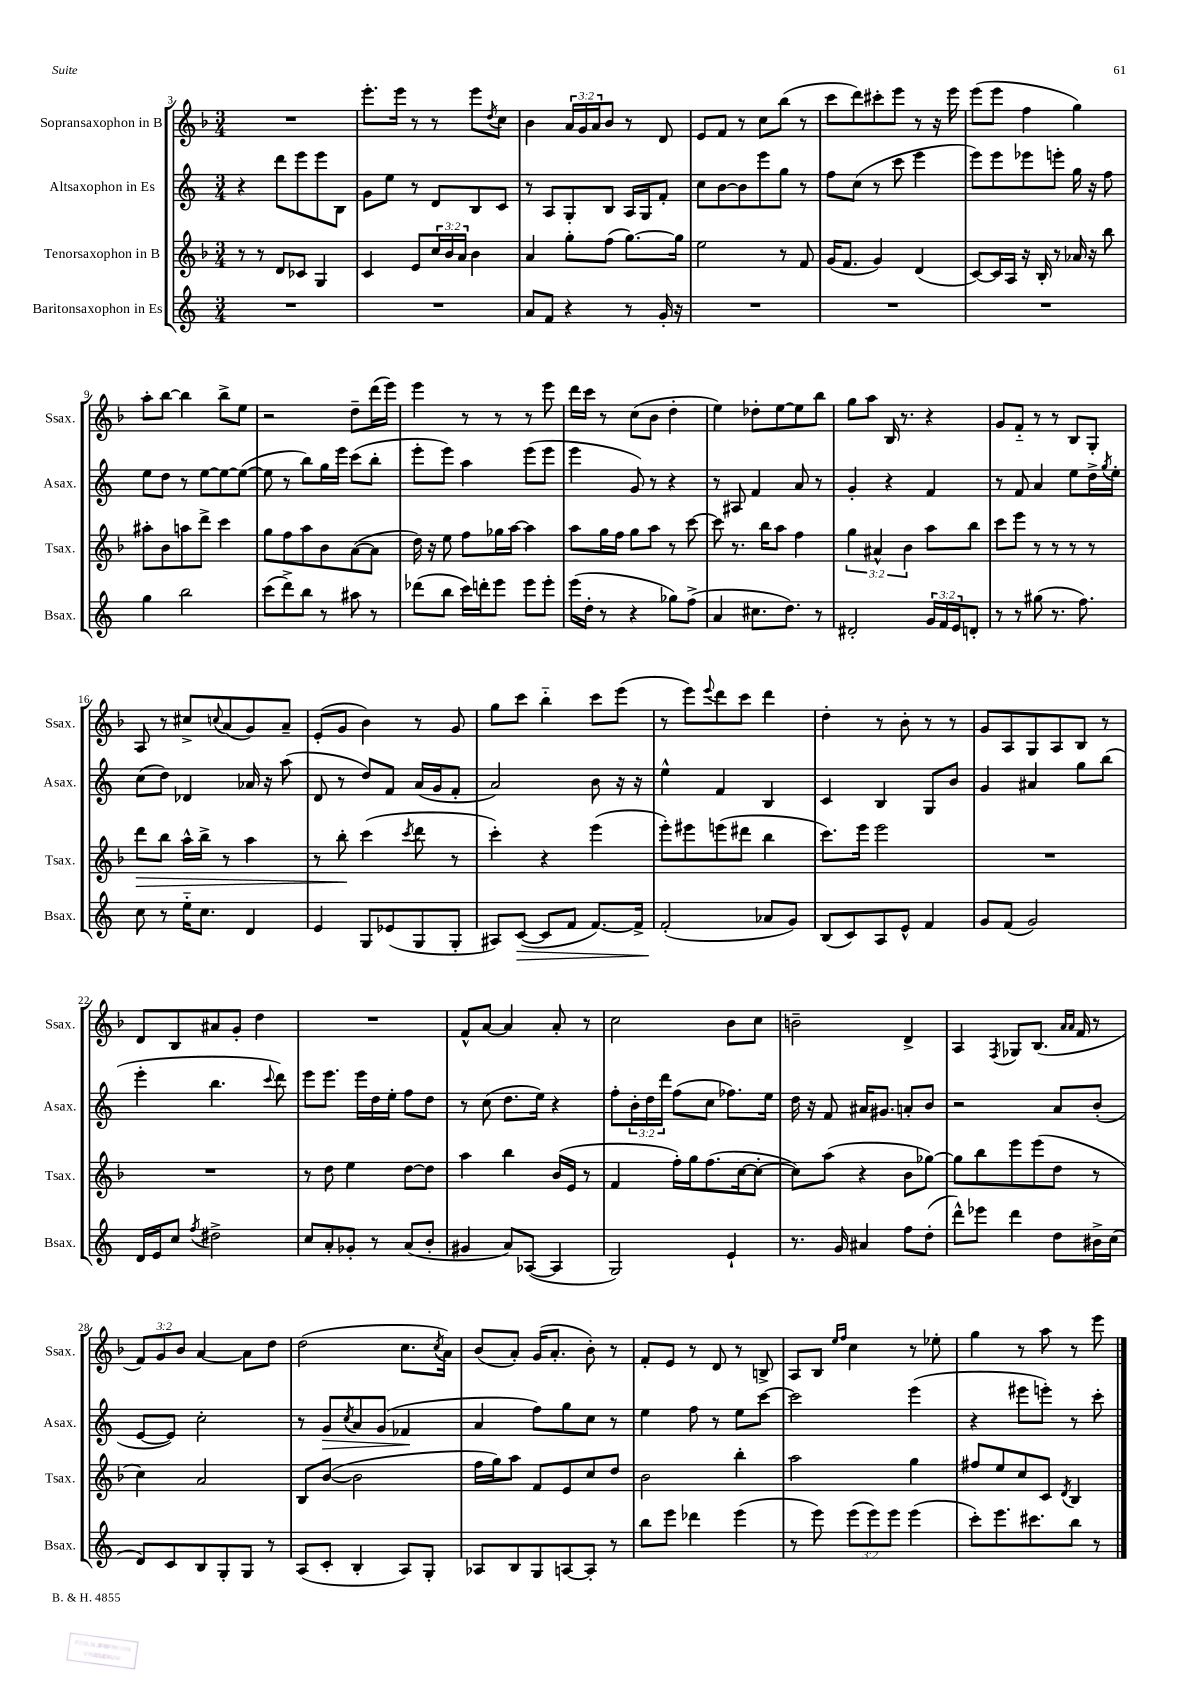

**kern	**kern	**kern	**kern
*staff4	*staff3	*staff2	*staff1
*clefG2	*clefG2	*clefG2	*clefG2
*k[]	*k[b-]	*k[]	*k[b-]
*M3/4	*M3/4	*M3/4	*M3/4
2.r	8r	4r	2.r
.	8r	.	.
.	8d	8ddd	.
.	8c-	8eee	.
.	4G	8eee	.
.	.	8B	.
=	=	=	=
2.r	4c	8g	8.eee'
.	.	8ee	.
.	.	.	16eee
.	8e	8r	8r
.	24cc	8d	8r
.	24b-	.	.
.	24a	.	.
.	4b-	8B	8eee
.	.	.	8qdd
.	.	8c	8cc
=	=	=	=
8a	4a	8r	4b-
8f	.	8A	.
4r	8gg'	8G'	24a
.	.	.	24g
.	.	.	24a
.	(8ff	8B	8b-
8r	[8.gg)	16A	8r
.	.	16G	.
16g'	.	8f'	8d
16r	16gg]	.	.
=	=	=	=
2.r	2ee	8cc	8e
.	.	[8b	8f
.	.	8b]	8r
.	.	8eee	8cc
.	8r	8gg	(8bb-
.	8f	8r	8r
=	=	=	=
2.r	(16g	8ff	8ccc
.	8.f	.	.
.	.	(8cc	8ddd)
.	4g)	8r	8ccc#'
.	.	8ccc	8eee
.	(4d	4eee	8r
.	.	.	16r
.	.	.	16eee
=	=	=	=
2.r	[8c)	8eee)	(8eee
.	16c]	8eee	8eee
.	16A	.	.
.	16r	8eee-	4ff
.	16B-'	.	.
.	8r	8eee'	.
.	16a-	16gg	4gg)
.	16r	16r	.
.	8bb-	8ff	.
=	=	=	=
4gg	8aa#'	8ee	8aa'
.	8b-	8dd	[8bb-
2bb	8aa	8r	4bb-]
.	8ddd^	[8ee	.
.	4ccc	8ee_	8bb-^
.	.	(8ee_	8ee
=	=	=	=
(8ccc	8gg	8ee]	2r
8ddd^)	8ff	8r	.
8bb	8aa	8bb)	.
8r	8b-	16gg	.
.	.	16eee	.
8aa#	([8a	(8ccc	8dd~
8r	8a]	8bb'	(16ddd
.	.	.	16eee)
=	=	=	=
(8ddd-	16dd)	8eee'	4eee
.	16r	.	.
8bb	8ee	8eee)	.
16ccc)	8ff	4aa	8r
16ddd'	.	.	.
8eee	16gg-	.	8r
.	[16aa	.	.
8eee	4aa]	(8eee	8r
8eee'	.	8eee	8eee
=	=	=	=
(16eee	8aa	4eee	16ddd
16dd'	.	.	16ccc
8r	16gg	.	8r
.	16ff	.	.
4r	8gg	8g)	(8cc
.	8aa	8r	8b-
8gg-)	8r	4r	4dd'
(8ff^	[8ccc	.	.
=	=	=	=
4a	8ccc]	8r	4ee)
.	8.r	8A#	.
8.cc#	.	4f	8dd-'
.	16bb-	.	.
.	8aa	.	[8ee
8.dd)	.	.	.
.	4ff	8a	8ee]
8r	.	8r	8bb-
=	=	=	=
2d#'	6gg	4g'	8gg
.	.	.	8aa
.	6a#^^	.	.
.	.	4r	16B-
.	.	.	8.r
.	6b-	.	.
24g	8aa	4f	4r
24f	.	.	.
24e	.	.	.
8d'	8bb-	.	.
=	=	=	=
8r	8ccc	8r	8g
8r	8eee	8f	8f'~
(8gg#	8r	4a	8r
8.r	8r	.	8r
.	8r	8ee	8B-
8.ff)	.	.	.
.	8r	16dd^	8G'
.	.	8qgg	.
.	.	16ee'	.
=	=	=	=
8cc	8ddd	(8cc	8A
8r	8bb-	8dd)	8r
16ee'~	16aa^^	4d-	8cc#^
8.cc	16bb-^	.	.
.	.	.	8qqcc
.	8r	.	(8a
4d	4aa	16a-	8g)
.	.	16r	.
.	.	(8aa	8a~
=	=	=	=
4e	8r	8d	(8e'
.	8bb-'	8r	8g
8G	(4ccc	8dd)	4b-)
(8e-	.	8f	.
.	8qccc	.	.
8G	8ddd	(16a	8r
.	.	16g	.
8G'	8r	8f'	8g
=	=	=	=
8A#)	4ccc')	2a)	8gg
([8c	.	.	8ccc
8c]	4r	.	4bb-'~
8f	.	.	.
[8.f)	(4eee	8b	8ccc
.	.	16r	(8eee
16f^]	.	16r	.
=	=	=	=
(2f'	8eee')	4ee^^	8r
.	8eee#	.	8eee)
.	.	.	8qqeee
.	(8eee	4f	8ddd
.	8ddd#	.	8ccc
8a-	4bb-	4B	4ddd
8g)	.	.	.
=	=	=	=
(8B	8.ccc)	4c	4dd'
8c)	.	.	.
.	16eee	.	.
8A	2eee	4B	8r
8e^^	.	.	8b-'
4f	.	8G	8r
.	.	8b	8r
=	=	=	=
8g	2.r	4g	8g
(8f	.	.	8A
2g)	.	4a#	8G
.	.	.	8A
.	.	8gg	8B-
.	.	(8bb	8r
=	=	=	=
16d	2.r	4eee'	8d
16e	.	.	.
8cc	.	.	8B-
8qff	.	.	.
2dd#^	.	4.bb	8a#
.	.	.	8g'
.	.	.	4dd
.	.	8qqccc	.
.	.	8ddd)	.
=	=	=	=
8cc	8r	8eee	2.r
8a'	8dd	8.eee	.
8g-'	4ee	.	.
.	.	16eee	.
8r	.	16dd	.
.	.	16ee'	.
(8a	[8dd	8ff	.
8b'	8dd]	8dd	.
=	=	=	=
4g#	4aa	8r	8f^^
.	.	(8cc	[8a
8a)	4bb-	8.dd	4a]
([8A-	.	.	.
.	.	16ee)	.
4A-]	(16b-	4r	8a'
.	16e	.	.
.	8r	.	8r
=	=	=	=
2G)	4f	8ff'	2cc
.	.	24b'	.
.	.	24dd	.
.	.	24ddd	.
.	16ff')	(8ff	.
.	16gg	.	.
.	(8.ff	8cc	.
4e`	.	8.ff-)	8b-
.	[16cc	.	.
.	8cc'_	.	8cc
.	.	16ee	.
=	=	=	=
8.r	8cc])	16dd	2b~
.	.	16r	.
.	(8aa	8f	.
16g	.	.	.
4a#	4r	16a#	.
.	.	8.g#	.
8ff	8b-	8a'	4d^
(8dd'	[8gg-)	8b	.
=	=	=	=
8ddd^^)	8gg-]	2r	4A
8eee-	8bb-	.	.
.	.	.	8qF
4ddd	8eee	.	8G-
.	(8eee	.	(8.B-
8dd	8dd	8a	.
.	.	.	16qqa
.	.	.	16qqa
.	.	.	16f
16b#^	8r	(8b'	8r
(16cc	.	.	.
=	=	=	=
8d)	4cc)	[8e	12f)
.	.	.	12g
8c	.	8e])	.
.	.	.	12b-
8B	2a	2cc'	[4a
8G'	.	.	.
8G	.	.	8a]
8r	.	.	8dd
=	=	=	=
(8A	8B-	8r	(2dd
8c'	([8b-	8g	.
.	.	8qcc	.
4B'	2b-]	8a	.
.	.	(8g	.
8A)	.	4f-	8.cc
8G'	.	.	.
.	.	.	8qcc
.	.	.	16a)
=	=	=	=
8A-	16ff	4a	(8b-
.	16gg)	.	.
8B	8aa	.	8a')
8G	8f	8ff)	(16g
.	.	.	8.a'
[8A	8e	8gg	.
8A']	8cc	8cc	8b-')
8r	8dd	8r	8r
=	=	=	=
8bb	2b-	4ee	8f'
8eee	.	.	8e
4ddd-	.	8ff	8r
.	.	8r	8d
(4eee	4bb-'	8ee	8r
.	.	[8ccc	8B^
=	=	=	=
8r	2aa	2ccc]	8A
8eee)	.	.	8B-
.	.	.	16qqee
.	.	.	16qqff
(12eee	.	.	4cc
12eee)	.	.	.
12eee	.	.	.
(4eee	4gg	(4eee	8r
.	.	.	8ee-'
=	=	=	=
8ccc')	8ff#	4r	4gg
8.eee	8ee	.	.
.	8cc	8eee#	8r
8.ccc#	.	.	.
.	8c	8eee')	8aa
.	8qd	.	.
8bb	4B-	8r	8r
8r	.	8ccc'	8eee
==	==	==	==
*-	*-	*-	*-
